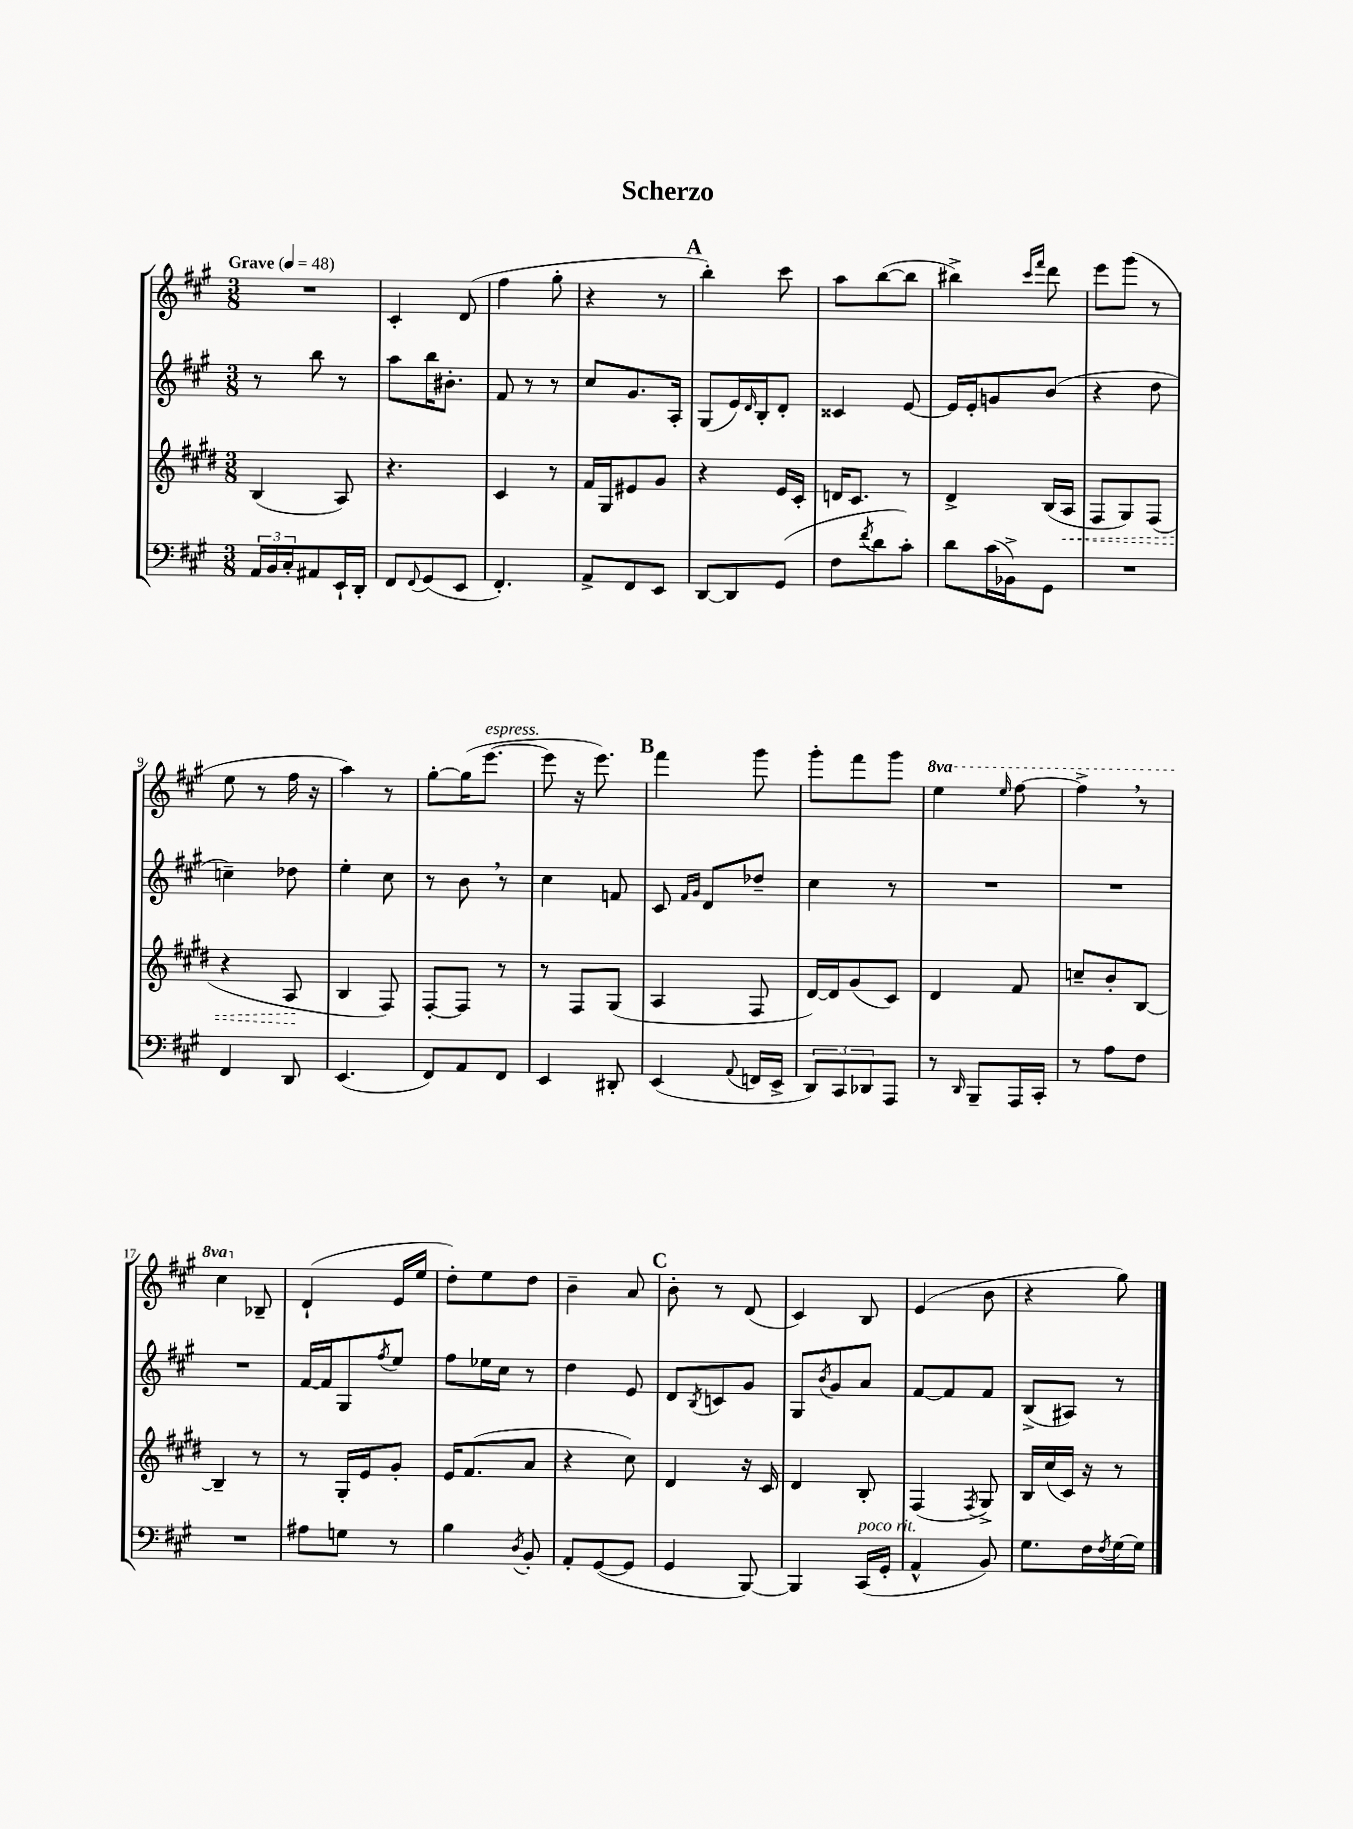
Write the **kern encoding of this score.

**kern	**kern	**kern	**kern
*staff4	*staff3	*staff2	*staff1
*clefF4	*clefG2	*clefG2	*clefG2
*k[f#c#g#]	*k[f#c#g#d#]	*k[f#c#g#]	*k[f#c#g#]
*M3/8	*M3/8	*M3/8	*M3/8
*MM48	*MM48	*MM48	*MM48
24AA	(4B	8r	4.r
24BB	.	.	.
24C#'	.	.	.
8AA#	.	8bb	.
16EE`	8A)	8r	.
16DD'	.	.	.
=	=	=	=
8FF#	4.r	8aa	4c#'
8qqFF#	.	.	.
(8GG#	.	16bb	.
.	.	8.b#'	.
8EE	.	.	(8d
=	=	=	=
4.FF#')	4c#	8f#	4ff#
.	.	8r	.
.	8r	8r	8gg#'
=	=	=	=
8AA^	16f#	8cc#	4r
.	16G#	.	.
8FF#	8e#	8.g#	.
8EE	8g#	.	8r
.	.	16A'	.
=	=	=	=
[8DD	4r	(8G#	4bb')
8DD]	.	16e)	.
.	.	16qqd	.
.	.	16B'	.
(8GG#	16e	8d'	8ccc#
.	16c#'	.	.
=	=	=	=
8F#	16d	4c##	8aa
.	8.c#	.	.
8qf#	.	.	.
8d	.	.	([8bb
8c#')	8r	[8e	8bb]
=	=	=	=
8d	4d#^	16e]	4bb#^)
.	.	16e'	.
(16c#	.	8g	.
16BB-^)	.	.	.
.	.	.	16qqccc#
.	.	.	16qqfff#
8GG#	(16B	(8b	8ddd
.	16A	.	.
=	=	=	=
4.r	8F#	4r	8eee
.	8G#)	.	(8ggg#
.	(8F#	8dd	8r
=	=	=	=
4FF#	4r	4cc~)	8ee
.	.	.	8r
8DD	8A	8dd-	16ff#
.	.	.	16r
=	=	=	=
(4.EE	4B	4ee'	4aa)
.	8F#)	8cc#	8r
=	=	=	=
8FF#)	[8F#'	8r	[8gg#'
8AA	8F#]	8b	(16gg#]
.	.	.	[8.eee
8FF#	8r	8r	.
=	=	=	=
4EE	8r	4cc#	8eee]
.	8F#	.	16r
.	.	.	8.eee)
8DD#'	(8G#	8f	.
=	=	=	=
(4EE	4A	8c#	4fff#
.	.	16qqf#	.
.	.	16qqg#	.
.	.	8d	.
8qqAA	.	.	.
16FF	8F#	8dd-~	8ggg#
16EE^	.	.	.
=	=	=	=
12DD)	[16d#)	4cc#	8ggg#'
.	16d#]	.	.
12CC#	.	.	.
.	(8g#	.	8fff#
12DD-	.	.	.
8AAA	8c#)	8r	8ggg#
=	=	=	=
8r	4d#	4.r	4eee
16qqDD	.	.	.
8BBB~	.	.	.
.	.	.	16qqeee
16AAA	8f#	.	[8fff#
16CC#'	.	.	.
=	=	=	=
8r	8cc~	4.r	4fff#^]
8A	8b'	.	.
8F#	[8B	.	8r
=	=	=	=
4.r	4B~]	4.r	4ccc#
.	8r	.	8B-~
=	=	=	=
8A#	8r	[16f#	(4d`
.	.	16f#]	.
8G	16G#'	8G#	.
.	16e	.	.
.	.	8qff#	.
8r	8g#'	8ee	16e
.	.	.	16ee
=	=	=	=
4B	16e	8ff#	8dd')
.	(8.f#	.	.
.	.	16ee-	8ee
.	.	16cc#	.
8qD	.	.	.
8BB'	8a	8r	8dd
=	=	=	=
8AA'	4r	4dd	4b~
([8GG#	.	.	.
8GG#]	8cc#)	8e	8a
=	=	=	=
4GG#	4d#	8d	8b'
.	.	8qB	.
.	.	8c	8r
[8BBB)	16r	8g#	(8d
.	16c#	.	.
=	=	=	=
4BBB]	4d#	8G#	4c#)
.	.	8qb	.
.	.	8g#	.
(16CC#	8B'	8a	8B
16GG#'	.	.	.
=	=	=	=
4AA^^	(4F#	[8f#	(4e
.	.	8f#]	.
.	8qF#	.	.
8BB)	8G#^)	8f#	8b
=	=	=	=
8.G#	16B	(8B^	4r
.	(16cc#	.	.
.	16c#)	8A#)	.
16F#	16r	.	.
8qF#	.	.	.
[16G#	8r	8r	8gg#)
16G#]	.	.	.
==	==	==	==
*-	*-	*-	*-
